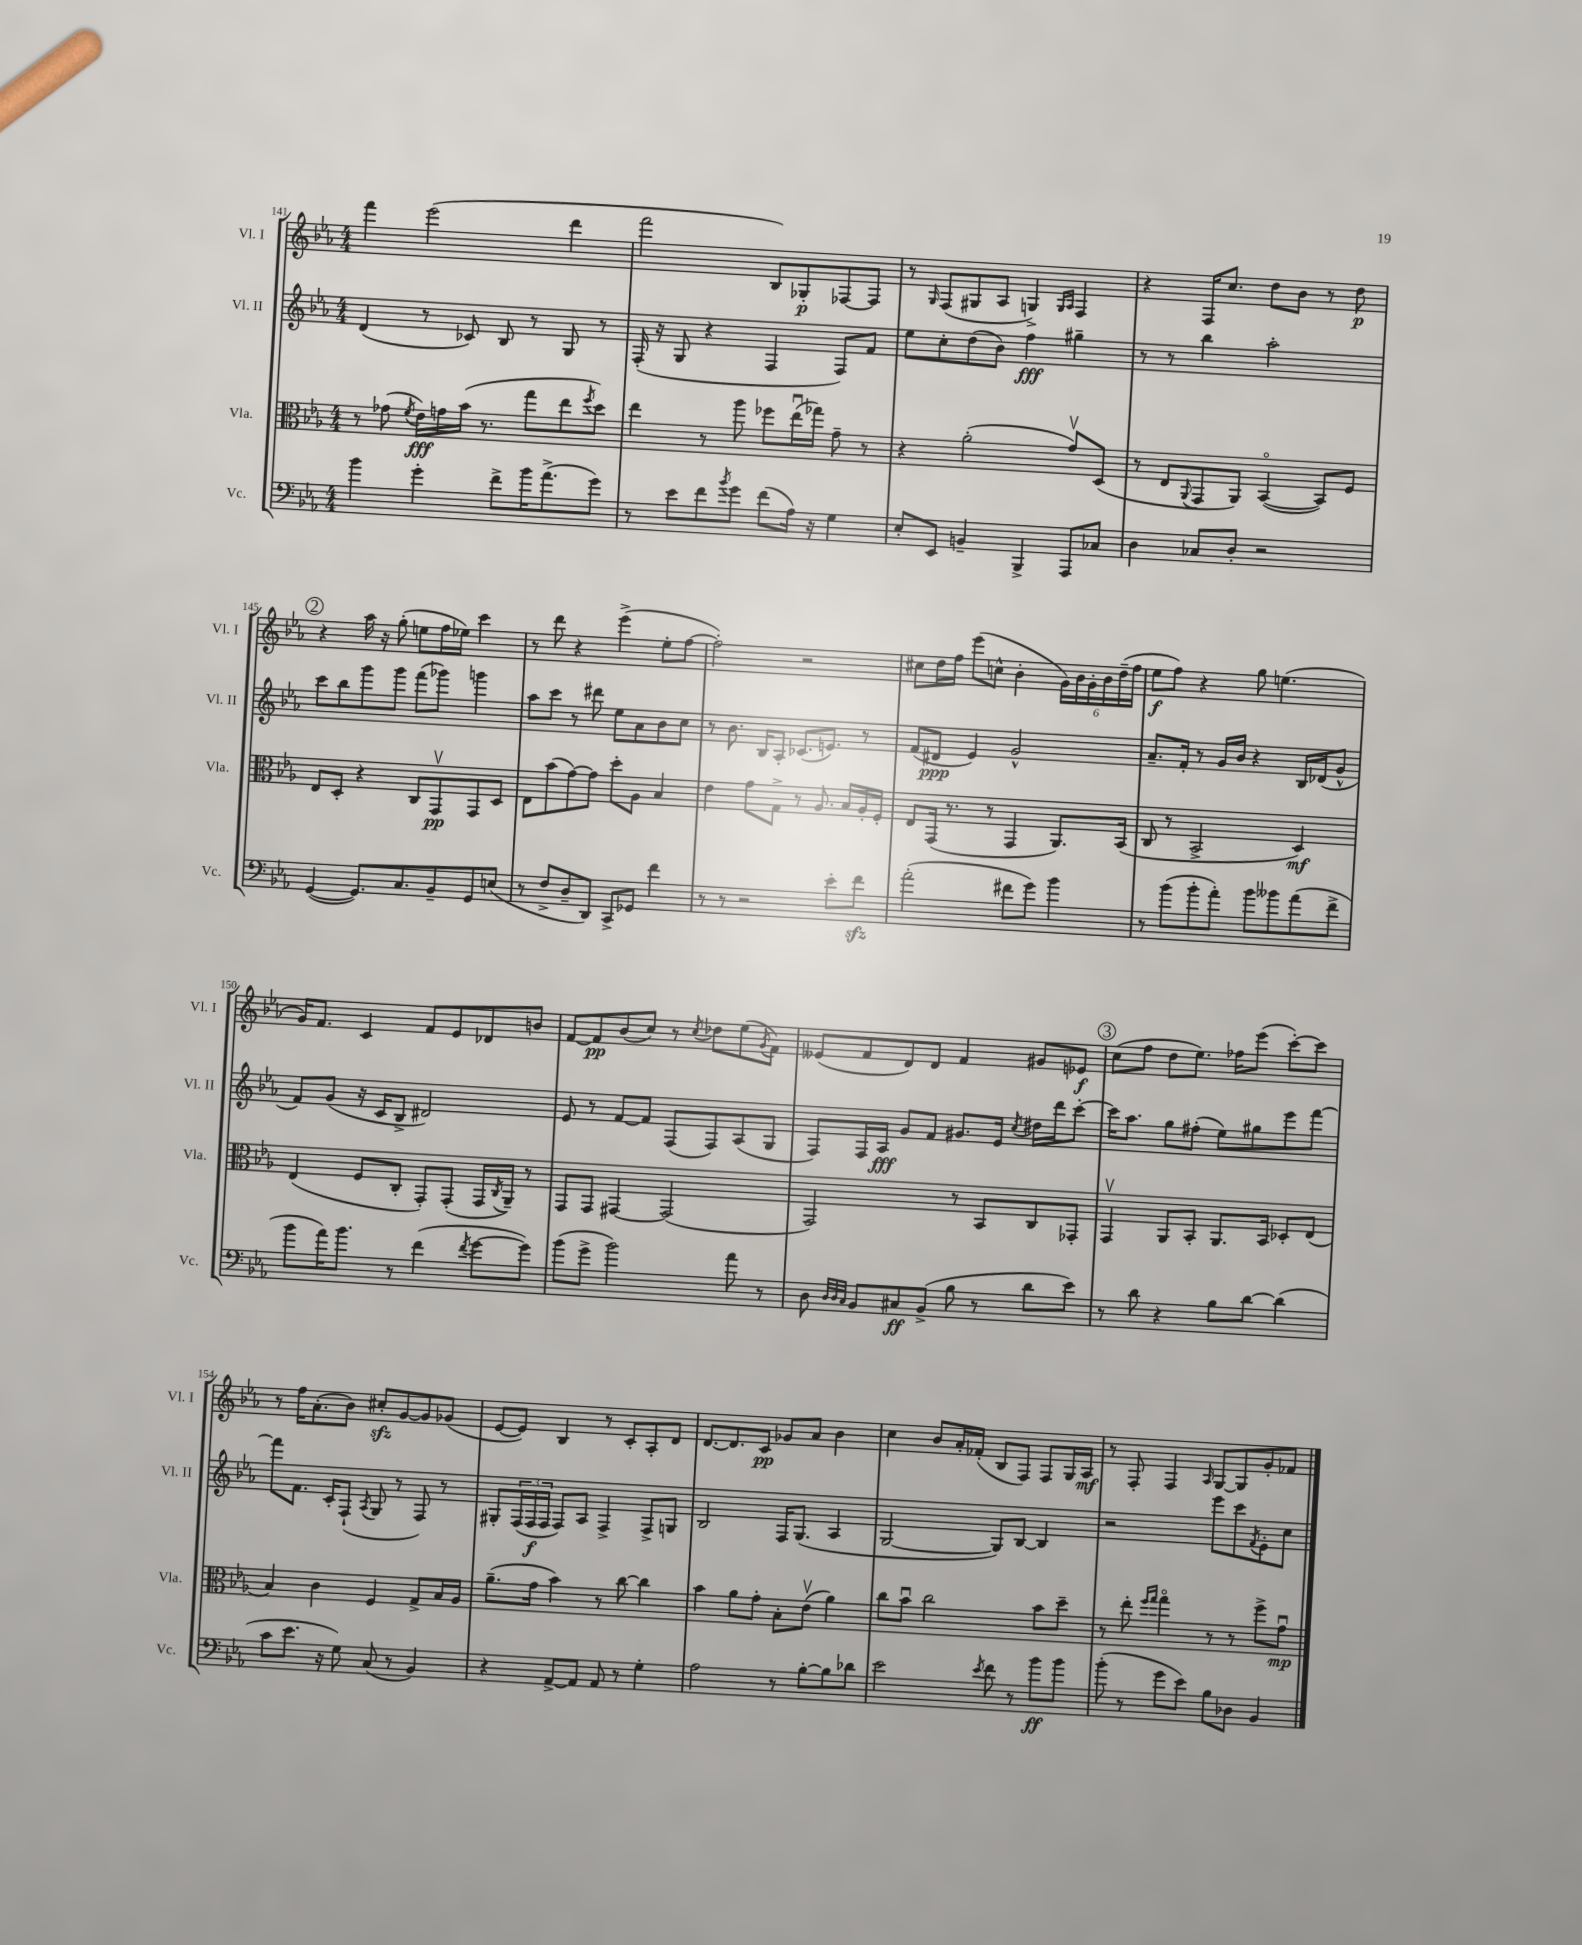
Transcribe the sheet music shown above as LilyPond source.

<<
\new StaffGroup <<
\new Staff = "s0" \with { instrumentName = "Vl. I" shortInstrumentName = "Vl. I" } {
    \clef treble \key ees \major \numericTimeSignature \time 4/4
    f'''4 ees'''2( d'''4 |
    f'''2 bes8) ges8-.\p fes8~ fes8 |
    r8 \grace { g16 } f8( gis8 aes8 g4->) \grace { g16 aes16 } f4 |
    r4 f16 c''8. d''8 bes'8 r8 d''8\p |
    \mark \markup { \circle "2" } r4 aes''16 r16 g''8-.( e''8 f''16 ees''16) c'''4 |
    r8 d'''8 r4 ees'''4->( ees''8-. f''8~ |
    f''2-.) r2 |
    cis''8 d''16 f''16 ees'''8( c''8-^ bes'4-. \tuplet 6/4 { g'16) bes'16 g'16-. bes'16 d''16--( f''16 } |
    ees''8\f f''8) r4 g''8 e''4.( |
    g'16) f'8. c'4 f'8 ees'8 des'8 b'8 |
    f'8~ f'8\pp bes'8( c''8) r8 \acciaccatura { c''8 } des''8 ees''8( \acciaccatura { g'8 } f'8) |
    eeses'8( f'8 d'8) d'8 f'4 gis'8 ees'8\f |
    \mark \markup { \circle "3" } c''8( f''8 d''8 ees''8.) fes''16 ees'''8( c'''8~-.) c'''8 |
    r8 f''16 aes'8.-.( bes'8) cis''8-.\sfz g'8~ g'8 ges'8( |
    ees'8~ ees'8) bes4 r8 c'8-. aes8-. d'8 |
    d'8.~ d'8. c'8\pp ges'8 aes'8 bes'4 |
    c''4 bes'8 aes'16-. fes'16-.( bes8 f8) f8 g16 aes16\mf |
    r8 f8-. f4 \grace { aes16 } g8~ g8 g'8-. fes'8 \bar "|." |
}
\new Staff = "s1" \with { instrumentName = "Vl. II" shortInstrumentName = "Vl. II" } {
    \clef treble \key ees \major \numericTimeSignature \time 4/4
    d'4( r8 ces'8) bes8 r8 g8 r8 |
    f16-.( r16 g8 r4 f4 f8) f'8 |
    ees''8 c''8-. d''8( bes'8) f''4\fff gis''4-- |
    r8 r8 bes''4 aes''2-. |
    \mark \markup { \circle "2" } c'''8 bes''8 g'''8 g'''8 f'''8( ges'''8) g'''4 |
    aes''8 c'''8 r8 dis'''8 ees''8 aes'8 bes'8 c''8 |
    r8 bes'8. bes16 aes8-. ces'8.( e'8.) r8 |
    f'8( dis'8\ppp ees'4) g'2-^ |
    aes'8.-- f'16-. r8 g'16 bes'16 r4 bes16 des'16( g'8-^ |
    f'8) g'8( r16 c'16 bes8-> dis'2) |
    ees'8 r8 f'8~ f'8 f8( f8) aes8( g8 |
    f8) f16 aes16\fff g'8 f'8 gis'8. ees'16 \acciaccatura { c''8 } dis''16 d'''16 c'''8~-. |
    \mark \markup { \circle "3" } c'''16 aes''8. g''8 fis''8-.( ees''8) gis''8 ees'''8 f'''8~ |
    f'''8 f'8. c'16-. f8-!( \acciaccatura { aes8 } g8 r8 f8) r8 |
    gis8-. \tuplet 3/2 { f16( f16\f f16 } f8) aes8 f4-> f8-> g8 |
    bes2 f16 g8.( aes4 |
    g2~ g8) bes8~ bes4 |
    r2 ees'''8 c'''8 \acciaccatura { f'8 } ees'8-. c''8 \bar "|." |
}
\new Staff = "s2" \with { instrumentName = "Vla." shortInstrumentName = "Vla." } {
    \clef alto \key ees \major \numericTimeSignature \time 4/4
    r8 ges'8( \acciaccatura { f'8 } ees'16\fff) g'16 bes'16( r8. g''8 ees''8 \acciaccatura { f''8 } d''8) |
    ees''4 r8 aes''8 fes''8 ees''16\downbow( ges''16) g'8-- r8 |
    r4 aes'2-.( g'8\upbow) d8( |
    r8 ees8 \appoggiatura { aes,8 } g,8 aes,8) bes,4~\flageolet( bes,8) f8 |
    \mark \markup { \circle "2" } ees8 d8-. r4 c8 g,8\upbow\pp g,8 d8 |
    ees8 bes'8( g'8~) g'8 d''8-. aes8 bes4 |
    ees'4 g'8 g8-> r8 aes8. bes16 aes16-. f16-. |
    ees8 g,16( r8. r8 g,4 aes,8.) bes,16( |
    c8 r8 bes,2-> d4\mf) |
    ees4( f8 c8-. g,8-.) g,8-.( g,16 \acciaccatura { c8 } aes,16--) r8 |
    g,8 g,8 gis,4~ gis,2( |
    g,2) r8 bes,8 c8 ges,8-. |
    \mark \markup { \circle "3" } g,4\upbow aes,8 bes,8-. aes,8. bes,16 des8-. ees8( |
    bes4) c'4 f4 g8-> bes16 aes16 |
    aes'8.--( g'16 bes'4) r8 c''8~ c''4 |
    bes'4 aes'8 g'8-. bes8-. ees'8\upbow( aes'4) |
    c''8 bes'8\downbow c''2 bes'8 d''8-- |
    r8 ees''8-. \grace { f''16 g''16 } g''4\flageolet r8 r8 f''8-> g'8\downbow\mp \bar "|." |
}
\new Staff = "s3" \with { instrumentName = "Vc." shortInstrumentName = "Vc." } {
    \clef bass \key ees \major \numericTimeSignature \time 4/4
    bes'4 g'4-. f'8-> bes'16 aes'8.->( g'8) |
    r8 ees'8 f'8 \acciaccatura { bes'8 } g'8 f'8( aes16) r16 g4 |
    ees8-. ees,8 b,4-- bes,,4-> aes,,8 ces8 |
    d4 ces8 d8-. r2 |
    \mark \markup { \circle "2" } g,4~( g,8.) c8. bes,8-- g,8 e8( |
    r8 f8-> d8-- d,8) c,8-> ges,8 f'4 |
    r8 r8 r2 ees'8-. f'8\sfz |
    aes'2-.( fis'8 g'8) bes'4 |
    r8 bes'8( bes'8-. aes'8-.) bes'8 beses'8 aes'8( f'8-> |
    bes'8 aes'16) bes'8. r8 f'4( \acciaccatura { f'8 } g'8~ g'8) |
    bes'8( g'8-> bes'2) aes'8 r8 |
    d8 \grace { d32 d32 c32 } bes,8 cis8\ff bes,8->( bes8 r8 d'8 ees'8) |
    \mark \markup { \circle "3" } r8 d'8 r4 bes8 d'8~ d'4( |
    c'8 ees'8. r16 g8) c8( r8 bes,4) |
    r4 aes,8~-> aes,8 aes,8 r8 g4-. |
    aes2 r8 bes8~-. bes8 des'8 |
    ees'2 \acciaccatura { ees'8 } f'8 r8 bes'8\ff bes'8 |
    bes'8-.( r8 g'8 ees'8) bes8 des8 bes,4 \bar "|." |
}
>>
>>
\layout { \context { \Score currentBarNumber = #141 } }
